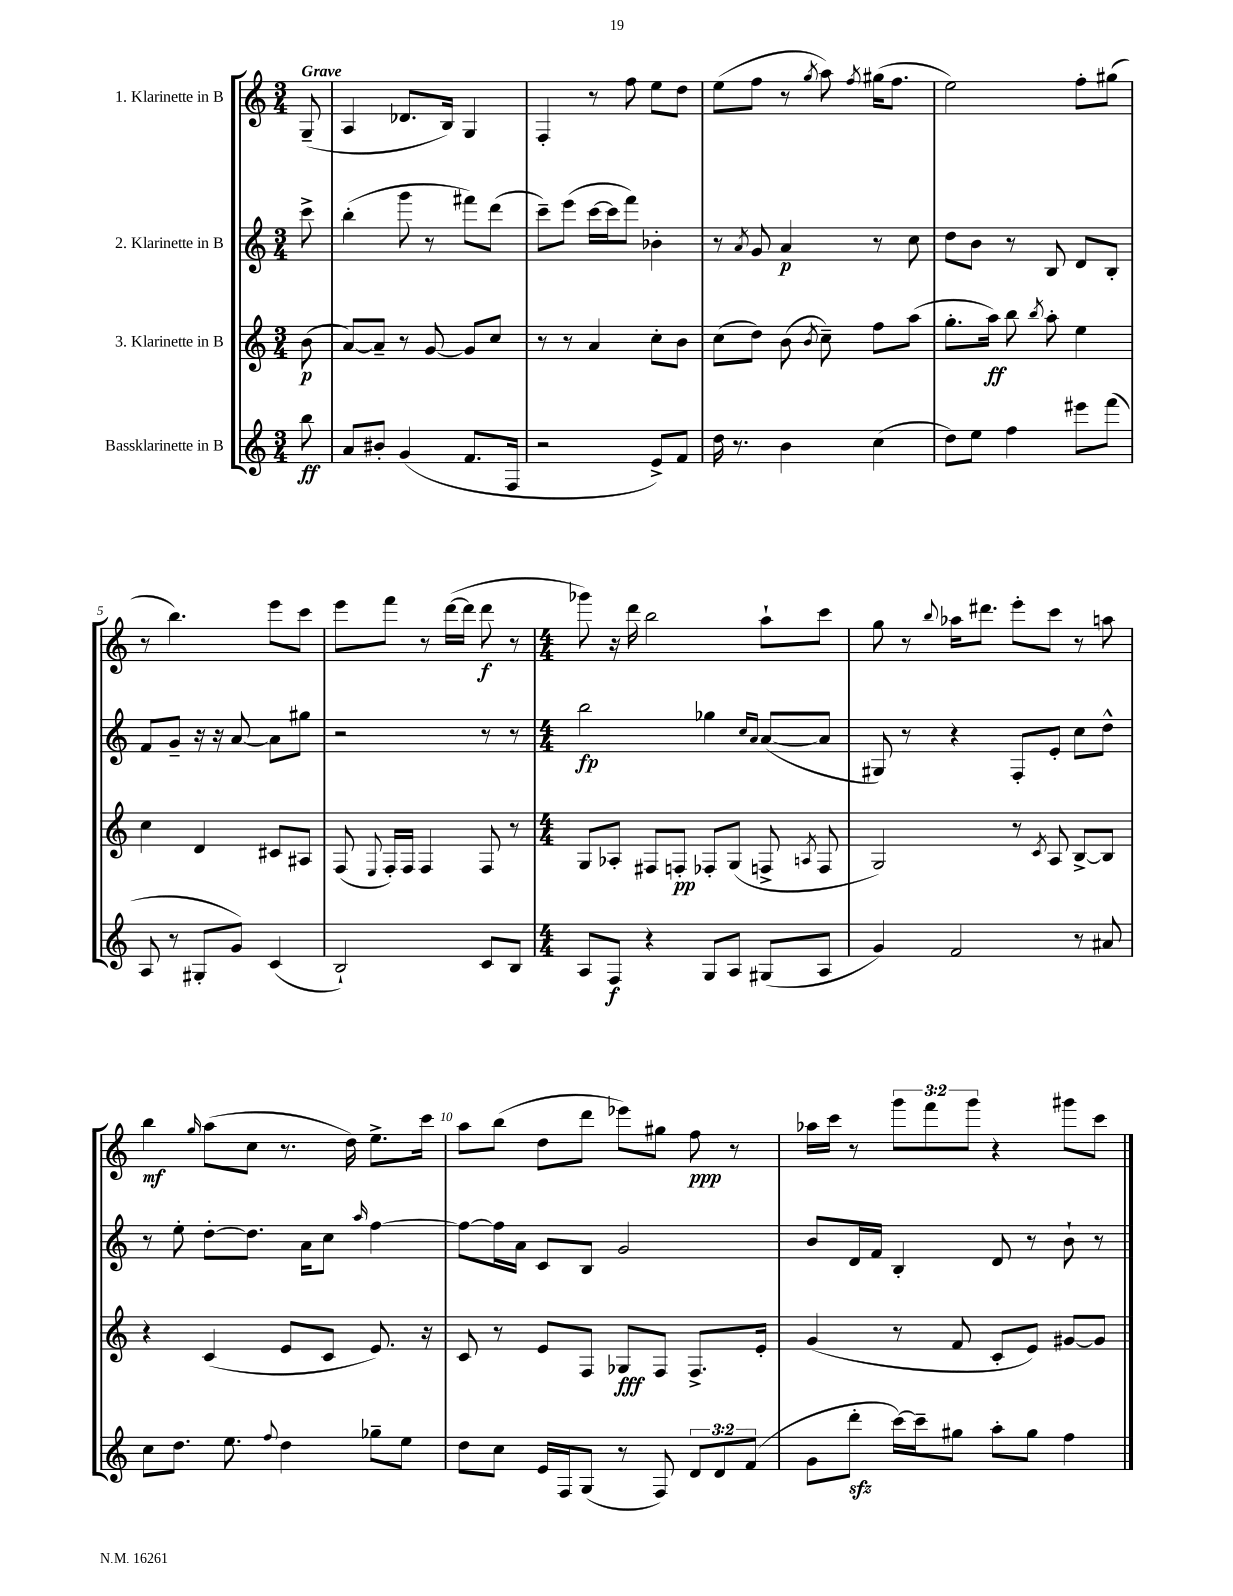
<<
\new StaffGroup <<
\new Staff = "s0" \with { instrumentName = "1. Klarinette in B" } {
    \clef treble \key c \major \numericTimeSignature \time 3/4 \override Staff.TupletNumber.text = #tuplet-number::calc-fraction-text \partial 8 \tempo "Grave"
    \autoBeamOff g8--( |
    a4 des'8.[ b16]) g4 |
    f4-. r8 f''8 e''8[ d''8] |
    e''8[( f''8] r8 \acciaccatura { g''8 } a''8) \acciaccatura { f''8 } gis''16[( f''8.] |
    e''2) f''8[-. gis''8]( |
    r8 b''4.) e'''8[ c'''8] |
    e'''8[ f'''8] r8 d'''16[~( d'''16] d'''8\f r8 |
    \numericTimeSignature \time 4/4 ges'''8) r16 d'''16 b''2 a''8[-! c'''8] |
    g''8 r8 \appoggiatura { b''8 } aes''16[ dis'''8.] e'''8[-. c'''8] r8 a''8 |
    b''4\mf \grace { g''16 } a''8[( c''8] r8. d''16) e''8.[-> c'''16] |
    a''8[ b''8]( d''8[ d'''8] ees'''8[) gis''8] f''8\ppp r8 |
    aes''16[ c'''16] r8 \tuplet 3/2 { g'''8[ f'''8 g'''8] } r4 gis'''8[ c'''8] \bar "|." |
}
\new Staff = "s1" \with { instrumentName = "2. Klarinette in B" } {
    \clef treble \key c \major \numericTimeSignature \time 3/4 \partial 8
    \autoBeamOff c'''8-> |
    b''4-.( g'''8 r8 fis'''8[) d'''8]( |
    c'''8[--) e'''8]( c'''16[~ c'''16 f'''8]) bes'4-. |
    r8 \acciaccatura { a'8 } g'8 a'4\p r8 c''8 |
    d''8[ b'8] r8 b8 d'8[ b8]-. |
    f'8[ g'8]-- r16 r16 a'8~ a'8[ gis''8] |
    r2 r8 r8 |
    \numericTimeSignature \time 4/4 b''2\fp ges''4 \grace { c''16[ a'16] } a'8[~( a'8] |
    gis8) r8 r4 f8[-. e'8]-. c''8[ d''8]-^ |
    r8 e''8-. d''8[~-. d''8.] a'16[ c''8] \grace { a''16 } f''4~ |
    f''8[~ f''16 a'16] c'8[ b8] g'2 |
    b'8[ d'16 f'16] b4-. d'8 r8 b'8-! r8 \bar "|." |
}
\new Staff = "s2" \with { instrumentName = "3. Klarinette in B" } {
    \clef treble \key c \major \numericTimeSignature \time 3/4 \partial 8
    \autoBeamOff b'8\p( |
    a'8[~) a'8]-- r8 g'8~ g'8[ c''8] |
    r8 r8 a'4 c''8[-. b'8] |
    c''8[( d''8]) b'8( \acciaccatura { b'8 } c''8--) f''8[ a''8]( |
    g''8.[-. a''16]\ff) b''8 \acciaccatura { b''8 } a''8-. e''4 |
    c''4 d'4 cis'8[ ais8] |
    f8( \appoggiatura { e8 } f16[-.) f16] f4 f8 r8 |
    \numericTimeSignature \time 4/4 g8[ aes8]-. fis8[ f8]-.\pp fes8[-. g8]( f8-> \acciaccatura { a8 } f8 |
    g2) r8 \acciaccatura { c'8 } a8 b8[~-> b8] |
    r4 c'4( e'8[ c'8] e'8.) r16 |
    c'8 r8 e'8[ f8] ges8[\fff f8] f8.[-> e'16]-. |
    g'4( r8 f'8 c'8[-. e'8]) gis'8[~ gis'8] \bar "|." |
}
\new Staff = "s3" \with { instrumentName = "Bassklarinette in B" } {
    \clef treble \key c \major \numericTimeSignature \time 3/4 \override Staff.TupletNumber.text = #tuplet-number::calc-fraction-text \partial 8
    \autoBeamOff b''8\ff |
    a'8[ bis'8]-. g'4( f'8.[ f16] |
    r2 e'8[->) f'8] |
    d''16 r8. b'4 c''4( |
    d''8[) e''8] f''4 eis'''8[ f'''8]( |
    a8 r8 gis8[-. g'8]) c'4( |
    b2-!) c'8[ b8] |
    \numericTimeSignature \time 4/4 a8[ f8]\f r4 g8[ a8] gis8[( a8] |
    g'4) f'2 r8 ais'8 |
    c''8[ d''8.] e''8. \appoggiatura { f''8 } d''4 ges''8[-- e''8] |
    d''8[ c''8] e'16[ f16 g8]( r8 f8) \tuplet 3/2 { d'8[ d'8 f'8]( } |
    g'8[ d'''8]-.\sfz c'''16[~) c'''16-- gis''8] a''8[-. gis''8] f''4 \bar "|." |
}
>>
>>
\layout { \context { \Score \override BarNumber.break-visibility = ##(#f #t #t) barNumberVisibility = #(every-nth-bar-number-visible 5) } }
